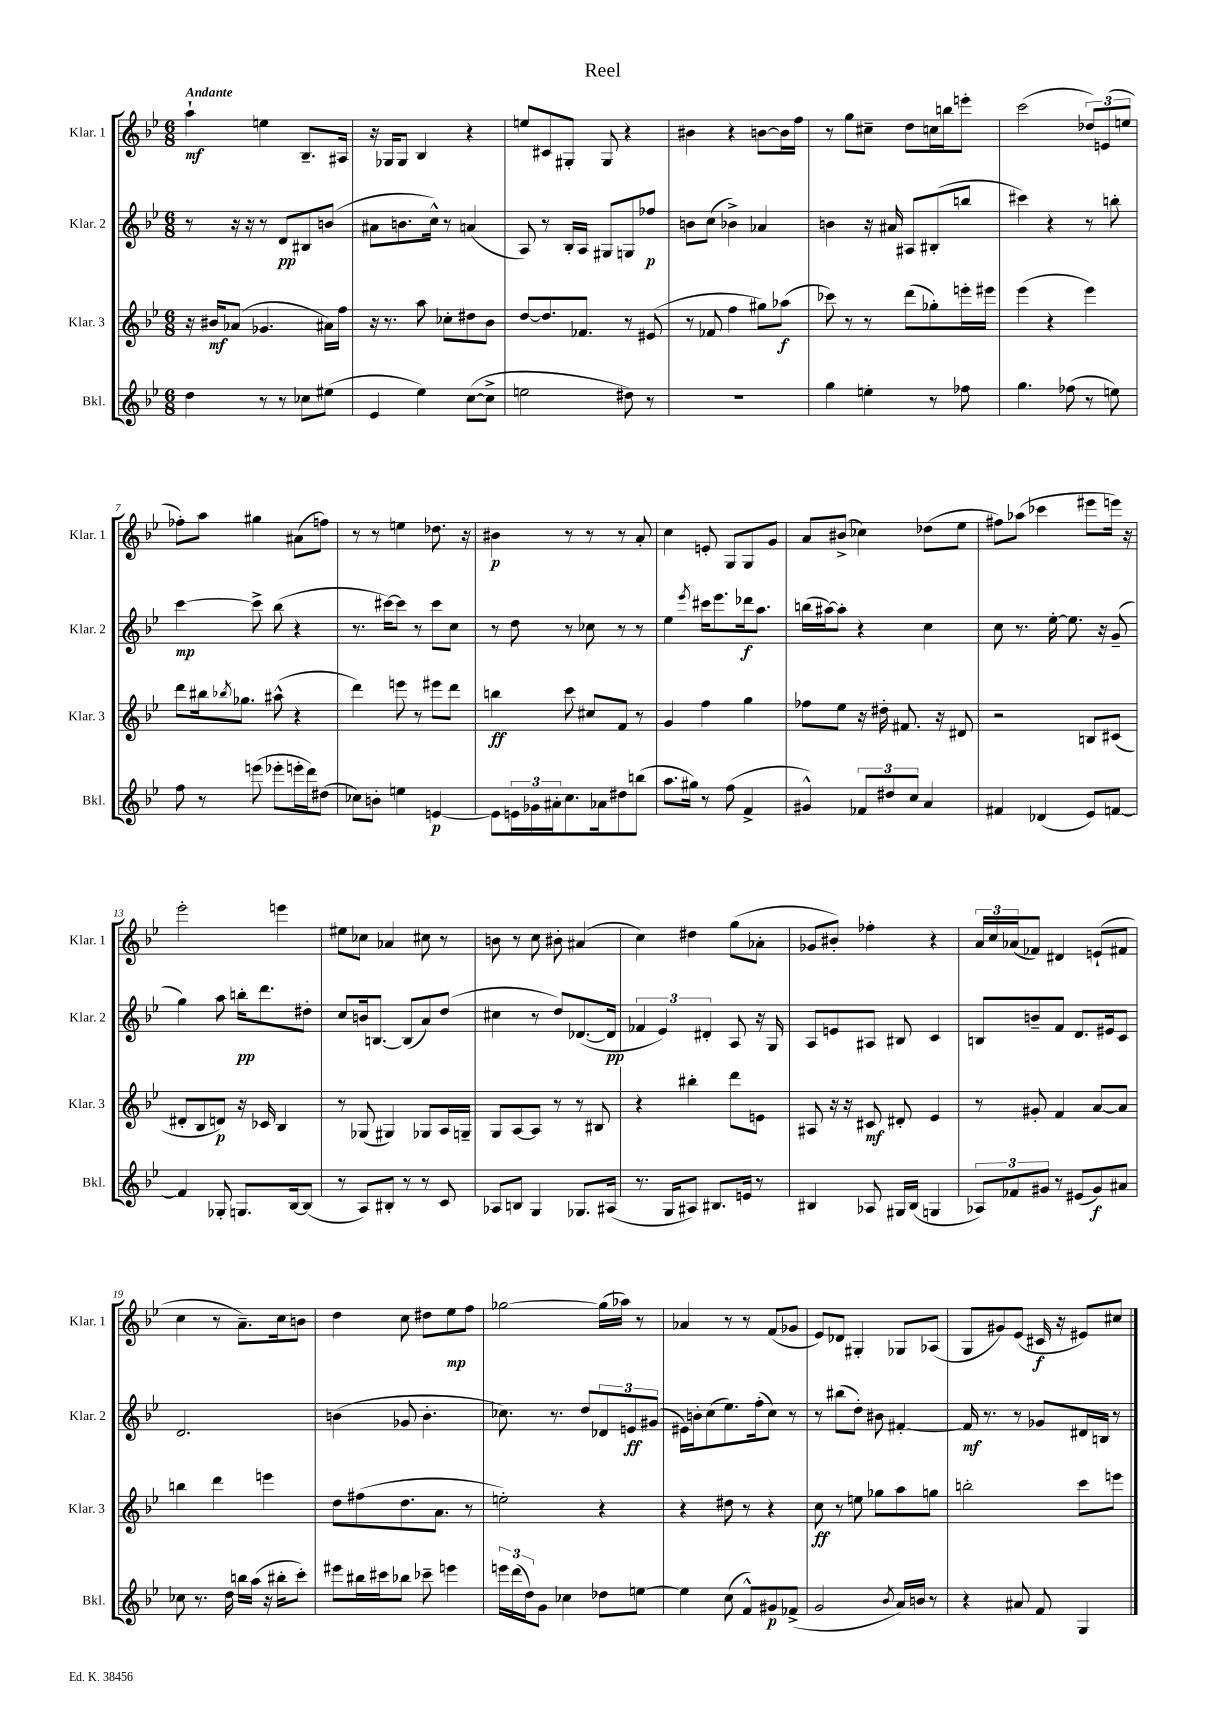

**kern	**kern	**kern	**kern
*staff4	*staff3	*staff2	*staff1
*clefG2	*clefG2	*clefG2	*clefG2
*k[b-e-]	*k[b-e-]	*k[b-e-]	*k[b-e-]
*M6/8	*M6/8	*M6/8	*M6/8
4dd	16r	8r	4aa`
.	16b#	.	.
.	(8a-	16r	.
.	.	16r	.
8r	4.g-	8r	4ee
8r	.	8d	.
8cc-	.	8B#	8.B-~
(8ee#	16a#)	(8b	.
.	16ff	.	16A#
=	=	=	=
4e-	16r	8a#	16r
.	8.r	.	16G-
.	.	8.b	8G-
4ee-)	8aa	.	4B-
.	.	16cc^^)	.
.	8cc-'	8r	.
([8cc	8dd#	(4a	4r
8cc^]	8b-	.	.
=	=	=	=
2ee	[8dd	8A)	8ee
.	8.dd]	8r	8c#
.	.	16B-'	8G#'
.	8.f-	16A	.
.	.	8G#	8G#
8dd#)	8r	8G	4r
8r	(8e#	8ff-	.
=	=	=	=
2.r	8r	8b	4b#
.	8f-	(8cc	.
.	4ff	4b-^)	4r
.	8gg#)	4a-	[8b
.	(8aa-	.	16b]
.	.	.	16ff
=	=	=	=
4gg	8ccc-)	4b	8r
.	8r	.	8gg
4ee'	8r	16r	8cc#~
.	.	16a#	.
.	(8ddd	8A#	8dd
8r	8gg-')	(8B#'	16cc
.	.	.	16bb
8ff-	16eee'	8bb	8eee'
.	16eee#	.	.
=	=	=	=
4.gg	(4eee-	4ccc#)	(2ccc
.	4r	4r	.
(8ff-	.	.	.
8r	4eee-)	8r	12dd-)
.	.	.	(12e
8ee)	.	8bb'	.
.	.	.	12ee
=	=	=	=
8ff	8ddd	[4ccc	8ff-')
8r	16bb#	.	8aa
.	8qbb-	.	.
.	8.gg-	.	.
(8eee	.	8ccc^]	4gg#
8eee-'	(8aa#^^	(8bb-	.
16eee'	4r	4r	(8a#
16ddd)	.	.	.
(8dd#	.	.	8ff)
=	=	=	=
8cc-)	4ddd)	8.r	8r
8b'	.	.	8r
.	.	[16ccc#)	.
4ee	8eee	8ccc#]	4ee
.	8r	8r	.
[4e	8eee#	8ccc#	8.dd-
.	8ddd	8cc	.
.	.	.	16r
=	=	=	=
8e]	4bb	8r	4b#
24e	.	8dd	.
24g-	.	.	.
24a#'	.	.	.
8.cc	8ccc	8r	8r
.	8cc#	8cc-	8r
16a-	.	.	.
8dd#	8f	8r	8r
(8bb	8r	8r	8a'
=	=	=	=
8.aa	4g	4ee-	4cc
16gg#)	.	.	.
.	.	8qeee-	.
8r	4ff	16ccc#	8e'
.	.	8.eee-	.
(8ff	.	.	8G
4f^	4gg	16ddd-	8G
.	.	8.aa	.
.	.	.	8g
=	=	=	=
4g#^^)	8ff-	(16bb	8a
.	.	[16aa#)	.
.	8ee-	8aa#']	(8b#^
12f-	16r	4r	4cc-)
.	16dd#'	.	.
12dd#	.	.	.
.	8.f#	.	.
12cc	.	.	.
4a	.	4cc	(8dd-
.	16r	.	.
.	8d#	.	8ee-
=	=	=	=
4f#	2r	8cc	8ff#)
.	.	8.r	(8aa-
(4d-	.	.	4ccc-
.	.	[16ee-'	.
.	.	8.ee-]	.
8e-)	8B	.	8eee#
.	.	16r	.
[8f	(8c#	(8g~	16eee)
.	.	.	16r
=	=	=	=
4f]	8d#'	4gg)	2eee-'
.	8B-	.	.
8G-'	8d)	8aa	.
8.G	16r	16bb'	.
.	16c-	8.ddd	.
.	4B-	.	4eee
[16B-	.	.	.
(8B-]	.	8dd#'	.
=	=	=	=
8r	8r	8cc	8ee#
8A)	(8G-	16b	8cc-
.	.	[8.B	.
8B#'	4G#)	.	4a-
8r	.	(8B]	.
8r	8G-	8a)	8cc#
8c	16A	(8dd	8r
.	16G~	.	.
=	=	=	=
8A-	8G	4cc#	8b
8B	[8A	.	8r
4G	8A]	8r	8cc
.	8r	8dd)	8b#'
8.G-	8r	([8.d-	(4a#
.	8B#	.	.
(16A#	.	16d-]	.
=	=	=	=
8.r	4r	6f-	4cc)
.	.	6e-)	.
16G	.	.	.
8A#)	4bb#'	.	4dd#
.	.	6d#'	.
8.B#	.	.	.
.	8ddd	8A	(8gg
16e	.	.	.
8r	8e	16r	8a-'
.	.	16G	.
=	=	=	=
4B#	8A#	8A	8g-
.	16r	8e	8b#')
.	16r	.	.
8A-	8c#	8A#	4ff-'
16G#	8d#'	8B#	.
(16B#	.	.	.
4G	4e-	4c	4r
=	=	=	=
12A-)	8r	8B	24a
.	.	.	24cc
12f-	.	.	(24a-
.	8g#'	8b~	8f-)
12g#	.	.	.
8r	4f	8f	4d#
(8e#	.	8.d	.
8g#)	[8a	.	(8e`
.	.	16e#	.
8a#	8a]	8c	8f#
=	=	=	=
8cc-	4bb	2.d	4cc
8.r	.	.	.
.	4ddd	.	8r
16dd	.	.	.
16bb	.	.	8.a~)
(16aa	.	.	.
16r	4eee	.	.
16bb#'	.	.	16cc
8ccc')	.	.	8b
=	=	=	=
8eee#	8dd	(4b	4dd
16bb#	(8ff#	.	.
16ccc#	.	.	.
8bb-	8.dd	8g-	8cc
8ccc-~	.	4.b'	8dd#
.	8.a	.	.
4eee	.	.	8ee-
.	8r	.	8ff
=	=	=	=
24eee	2ee')	8.cc-)	[2gg-
(24ddd	.	.	.
24dd)	.	.	.
8g	.	.	.
.	.	8.r	.
4cc-	.	.	.
.	.	8dd	.
8dd-	4r	12d-	(16gg-]
.	.	.	16aa-)
.	.	12e	.
[8ee	.	.	8r
.	.	(12g#	.
=	=	=	=
4ee]	4r	16e#)	4a-
.	.	16b'	.
.	.	(8cc	.
(8cc	8dd#	8.ee-)	8r
8f^^)	8r	.	8r
.	.	(16ff'	.
8g#	4r	8cc)	(8f
(8f-^	.	8r	8g-
=	=	=	=
2g	8cc	8r	8e-)
.	8r	(8bb#	8d-
.	8ee	8dd')	4G#'
.	8gg-	8b#	.
8qb-	.	.	.
16a)	8aa	[4f#'	8G-
16b	.	.	.
8r	8gg	.	(8A-
=	=	=	=
4r	2bb'	16f#]	8G
.	.	8.r	.
.	.	.	8g#)
8a#	.	8r	(8e-
8f	.	8g-	16c#
.	.	.	16r
4G	8ccc	16d#	8e#)
.	.	16B	.
.	8eee	8r	8cc#
==	==	==	==
*-	*-	*-	*-
